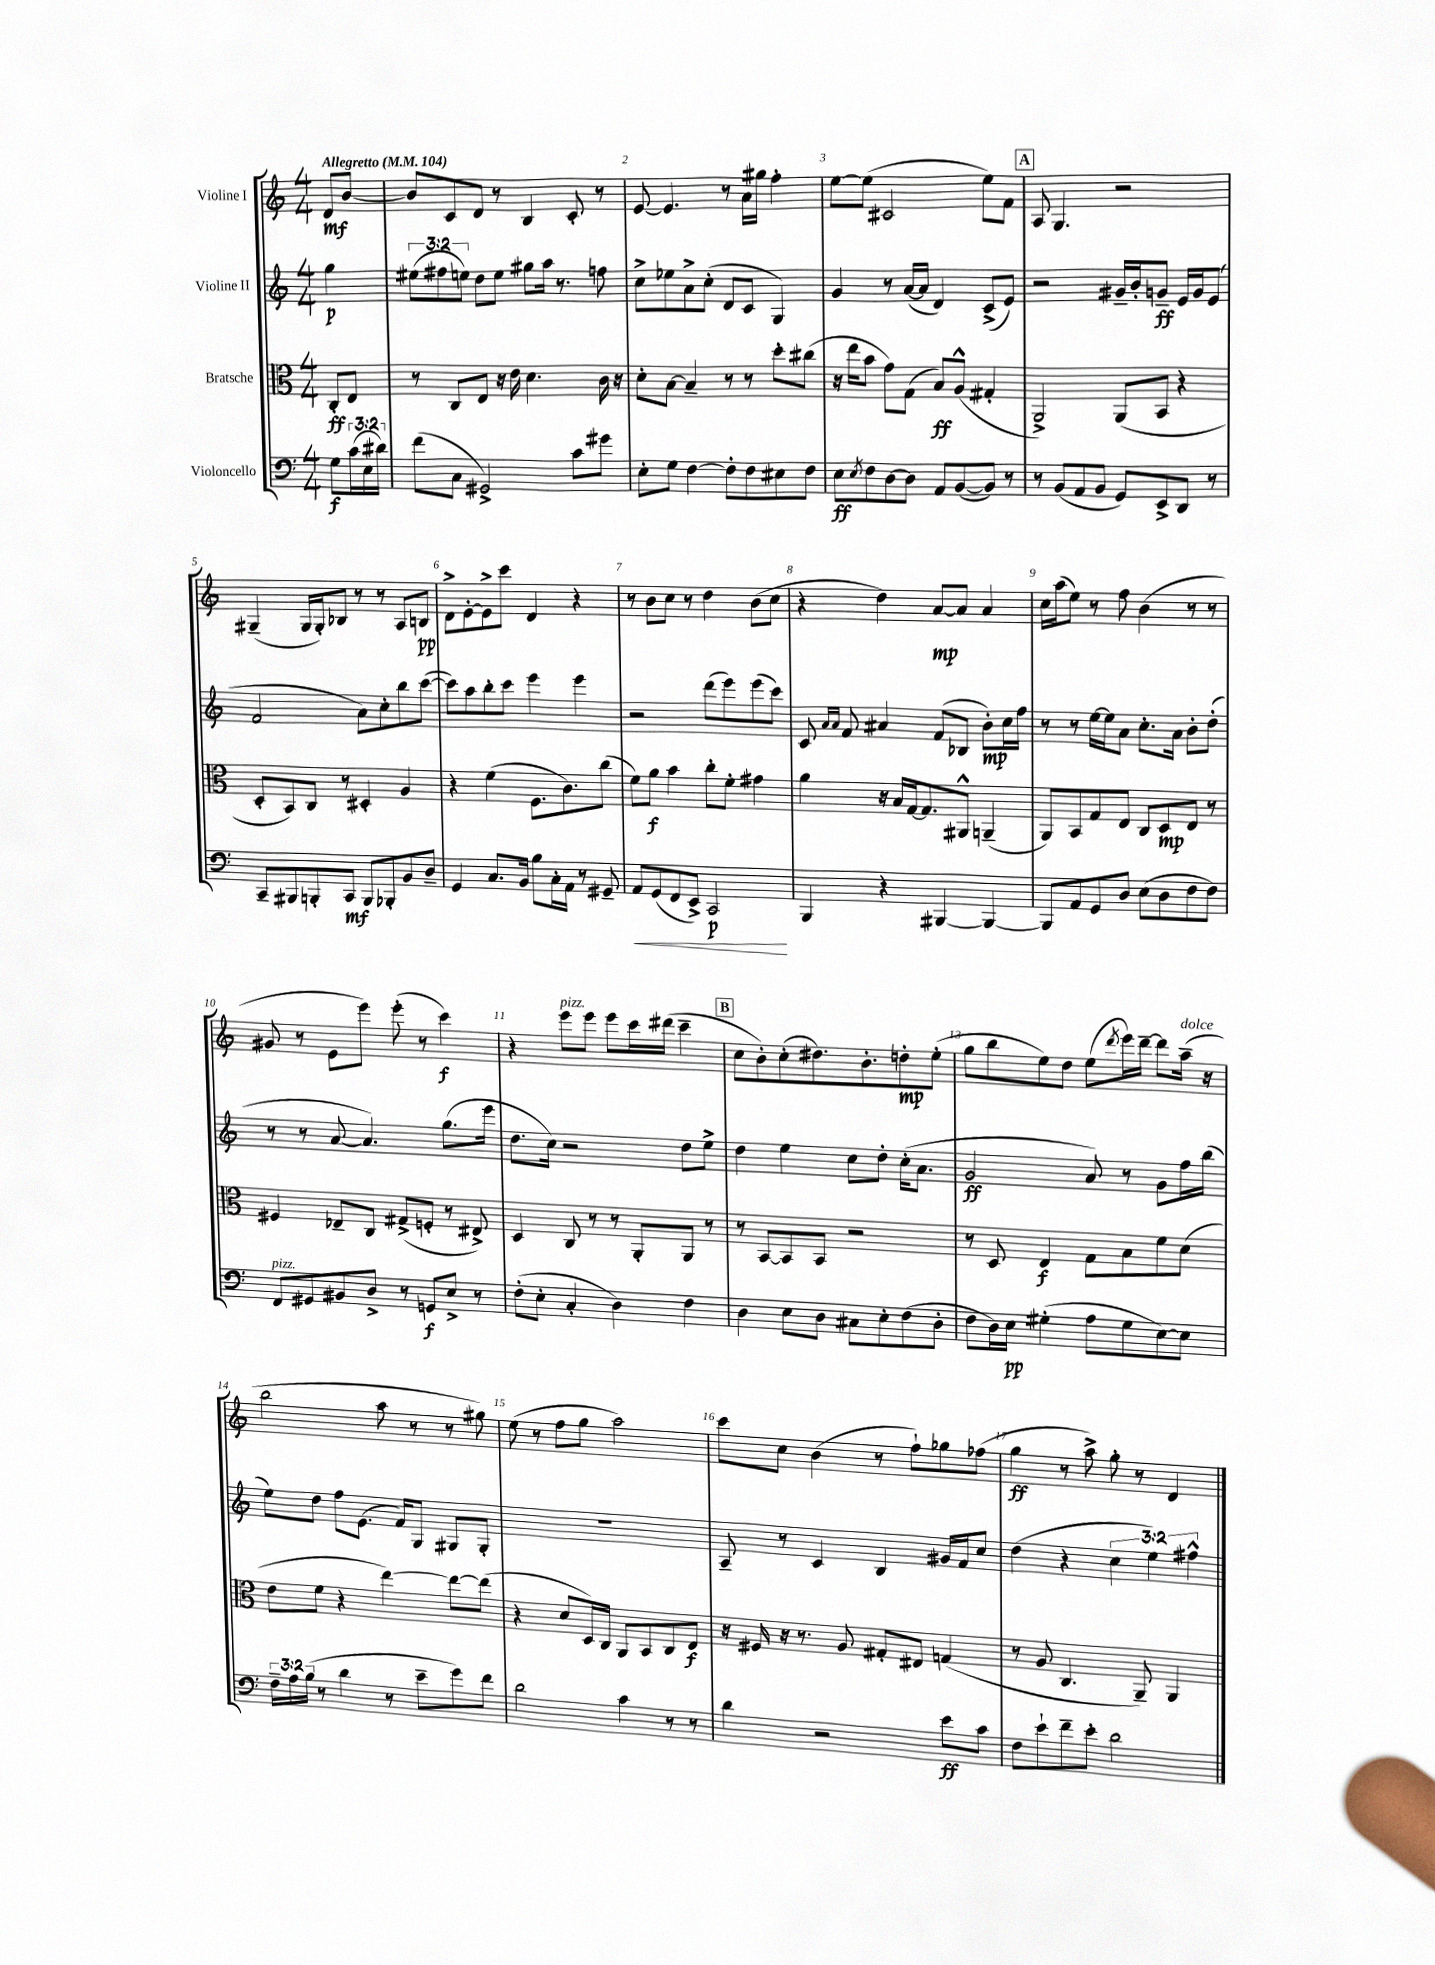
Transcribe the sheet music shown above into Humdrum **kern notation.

**kern	**kern	**kern	**kern
*staff4	*staff3	*staff2	*staff1
*clefF4	*clefC3	*clefG2	*clefG2
*k[]	*k[]	*k[]	*k[]
*M4/4	*M4/4	*M4/4	*M4/4
*MM104	*MM104	*MM104	*MM104
8G\L	8C'/L	4gg\	8d/L
(24c\L	8E/J	.	[8b/J
24E\	.	.	.
24d#\JJ)	.	.	.
=	=	=	=
(8f\L	8r	(12ee#\L	8b/]L
.	.	12ff#\	.
8C\J	8C/L	.	8c/
.	.	12ee\J)	.
2GG#^/)	8E/J	8dd\L	8d/J
.	16r	8ee\J	8r
.	16e\	.	.
.	4.d\	8gg#\L	4B/
.	.	16aa\Jk	.
.	.	8.r	.
8c\L	.	.	8c'/
8g#\J	16c\	8ff\	8r
.	16r	.	.
=	=	=	=
8E'\L	8d'\L	8cc^\L	[8e/
8G\J	[8B\J	8ee-\	4.e/]
[4F\	4B~/]	8a^\	.
.	.	(8cc'\J	.
8F'\]L	8r	8d/L	8r
8F\	8r	8c/J	16a\LL
.	.	.	16gg#\JJ
8E#\	8dd'\L	4G/)	4ff'\
8F\J	(8cc#\J	.	.
=	=	=	=
8E\L	16r	4g/	[8ee\L
.	16ee\LK	.	.
8qE/	.	.	.
8F\	8b\J	.	(8ee\]J
[8D\	8g\L)	8r	2c#/
8D\]J	(8G\J	([16a/LL	.
.	.	16a/]JJ	.
8AA/L	8B/L)	4d/)	.
([8BB/	(8A^^/J	.	.
8BB/]J)	4G#'/	(8c^/L	8ee\L)
8r	.	8e/J)	8f\J
=	=	=	=
8r	2AA^/)	2r	8A/
(8BB/L	.	.	4.G/
8AA/	.	.	.
8BB/J	.	.	.
8GG/L)	(8AA/L	16g#~/LL	2r
.	.	16b'/J	.
8EE^/	8BB/J	8g~/J	.
8DD/J	4r	16e/LL	.
.	.	16g/J	.
8r	.	(8e/J	.
=	=	=	=
8CC~/L	8D'/L	2f/	(4G#~/
8BBB#/	8BB/)	.	.
8BBB'/	8C/J	.	16G#/LL
.	.	.	16G#'/J)
8CC/J	8r	.	8B-/J
8BBB/L	4D#'/	8a\L)	8r
8BBB-'/	.	8cc'\	8r
8BB/	4A/	8bb\	8A/L
8D~/J	.	([8ccc\J	8B/J
=	=	=	=
4GG/	4r	8ccc\]L)	8d^\L
.	.	8aa\	[8e'\
8.C/L	(4f\	8bb'\	8e^\]
.	.	8ccc\J	8ccc\J
16BB/Jk	.	.	.
8B\L	8.F\L	4eee\	4d/
16C'\L	.	.	.
16AA\JJ	8.c\)	.	.
8r	.	4eee\	4r
8GG#~/	(8cc\J	.	.
=	=	=	=
8AA/L	8f\L)	2r	8r
(8GG/	8a\J	.	8b\L
8FF/	4b\	.	8cc\J
8EE^/J)	.	.	8r
2CC/	8cc'\L	(8ddd\L	4dd\
.	8f'\J	8eee\)	.
.	4g#\	(8eee\	(8b\L
.	.	8ccc\J)	8cc\J
=	=	=	=
4BBB/	4a\	8c/	4r
.	.	16qqa/LL	.
.	.	16qqa/JJ	.
.	.	8f/	.
4r	16r	4a#/	4dd\)
.	16B/LL	.	.
.	[16G/J	.	.
.	8.G/]	.	.
[4BBB#/	.	(8f/L	[8a/L
.	8AA#^^/J	8B-/J	8a/]J
4BBB#/_	(4AA~/	8b'\L)	4a/
.	.	16cc\L	.
.	.	16ff\JJ	.
=	=	=	=
8BBB#/]L	8AA/L)	8r	16cc\LL
.	.	.	(16aa\J
8AA/	8BB/	8r	8ee\J)
8GG/	8G/	[16ee\LL	8r
.	.	16ee\]J	.
8D/J	8E/J	8a\J	8ff\
(8E\L	8C/L	8.cc'\L	(4b\
8D\	8D/	.	.
.	.	16a\Jk	.
8F\	8E/J	8b'\L	8r
8F\J)	8r	(8dd'\J	8r
=	=	=	=
8FF/L	4F#/	8r	8g#/
8GG#/	.	8r	8r
8BB#/	8E-~/L	[8a/	8e\L
8D^/J	8C/J	4.a/])	8eee\J)
8r	(8G#^/L	.	(8eee'\
8GG/L	8F'/J	.	8r
8E^/J	8r	(8.gg\L	4ccc\)
8r	8E#^/)	.	.
.	.	16eee\Jk	.
=	=	=	=
(8F'\L	4D/	8.dd\L	4r
8E'\J	.	.	.
.	.	16cc\Jk)	.
4C'/	8C/	2r	8eee\L
.	8r	.	8eee\J
4D\)	8r	.	8eee\L
.	8AA'/L	.	16ccc\L
.	.	.	(16ddd#\JJ
4F\	8AA/J	8dd\L	4ccc~\
.	8r	8ee^\J	.
=	=	=	=
4D\	8r	4dd\	8cc\L
.	[8BB/L	.	8b'\)
8E\L	8BB/]	4ee\	(8cc'\
8D\J	8BB/J	.	8.dd#\)
8C#\L	2r	8cc\L	.
.	.	.	8.b'\
8E'\	.	8dd'\J	.
(8F\	.	(16cc'\LK	8dd'\
.	.	8.a\J	.
8D'\J	.	.	(8ee'\J
=	=	=	=
8F\L	8r	2g/	8gg\L
16D\L)	8D/	.	8bb\
16E\JJ	.	.	.
(4G#'\	4E/	.	8ee\)
.	.	.	8dd\J
8A\L	8G\L	8a/)	(8ee\L
.	.	.	8qddd/
8G#\	8B\	8r	16eee\L)
.	.	.	[16ddd~\JJ
[8E\)	8f\	8g\L	8ddd\]L
8E\]J	(8d\J	16ff\L	(16aa~\Jk
.	.	(16bb\JJ	16r
=	=	=	=
24F~\LL	8e\L	8ee\L)	2bb\
24A\	.	.	.
(24B\JJ	.	.	.
8r	8f\J	8dd\J	.
4d\	4r	8ff\L	.
.	.	(8.e\J	.
8r	[4ee\)	.	8aa\
.	.	16f/LK)	.
8e~\L	.	8G/J	8r
8g\)	8ee\_L	8G#/L	8r
8f\J	(8ee\]J	8G#'/J	8gg#\)
=	=	=	=
2d\	4r	1r	(8ee\
.	.	.	8r
.	8d/L	.	8ff\L
.	16D/L)	.	8gg\J
.	16C/JJ	.	.
4c\	8AA/L	.	2aa\)
.	8BB/	.	.
8r	8C/	.	.
8r	8E/J	.	.
=	=	=	=
4d\	16r	8A~/	8ccc\L
.	16F#/	.	.
.	16r	8r	8cc\J
.	8.r	.	.
2r	.	4c/	(4b\
.	8A/	.	.
.	8G#'/L	4B/	8r
.	8E#/J	.	8ff`\L)
8e\L	(4G/	16g#/LL	8gg-\
.	.	16f/J	.
8c\J	.	8cc/J	(8ff-\J
=	=	=	=
8F\L	8r	(4dd\	4gg\
8e`\	8A/	.	.
8f~\	4.C/	4r	8r
8e'\J	.	.	8aa^\)
2d\	.	6cc\	8gg'\
.	8AA~/)	.	8r
.	.	6ee\)	.
.	4AA/	.	4d/
.	.	6ff#^^\	.
==	==	==	==
*-	*-	*-	*-
